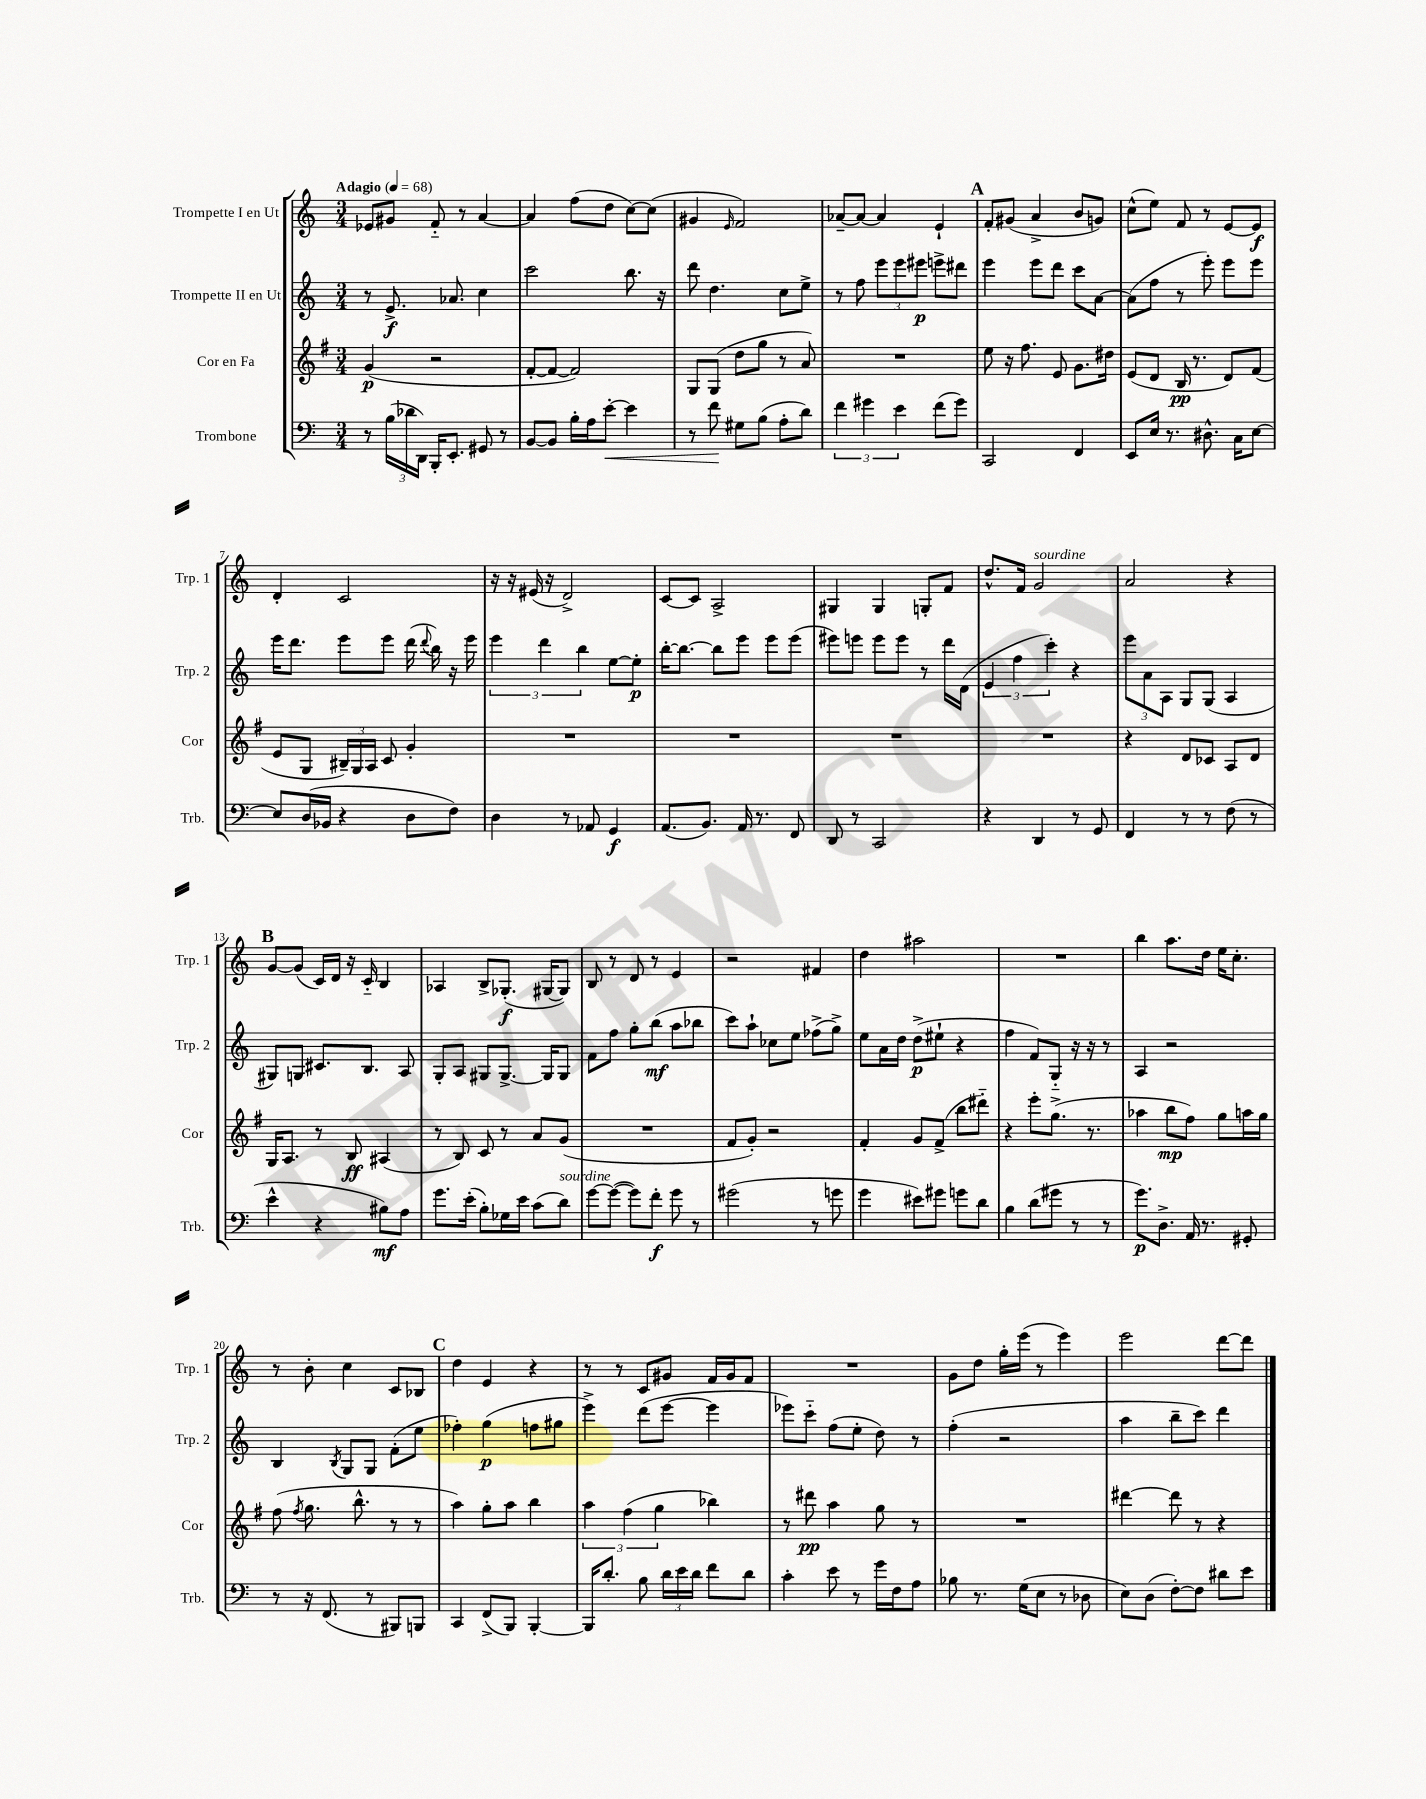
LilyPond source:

<<
\new StaffGroup <<
\new Staff = "s0" \with { instrumentName = "Trompette I en Ut" shortInstrumentName = "Trp. 1" } {
    \clef treble \key c \major \numericTimeSignature \time 3/4 \tempo "Adagio" 4 = 68
    \autoBeamOff ees'8[ gis'8] f'8-_ r8 a'4~ |
    a'4 f''8[( d''8] c''8[~) c''8]( |
    gis'4 \grace { e'16 } f'2) |
    aes'8[~-- aes'8]~ aes'4 e'4-! |
    \mark \markup { \bold "A" } f'8[-. gis'8]( a'4-> b'8[ g'8]) |
    c''8[-^( e''8]) f'8 r8 e'8[~ e'8]\f |
    d'4-. c'2 |
    r16 r16 eis'16( r16 d'2->) |
    c'8[~ c'8] a2-> |
    gis4 gis4 g8[-. f'8] |
    d''8.[-^ f'16] g'2^\markup { \italic "sourdine" } |
    a'2 r4 |
    \mark \markup { \bold "B" } g'8[~ g'8]( c'16[) d'16] r16 c'16-_ b4 |
    aes4 b8[-> ges8.]-.\f( gis16[~ gis8]) |
    b8 r8 d'8 r8 e'4 |
    r2 fis'4 |
    d''4 ais''2 |
    R2. |
    b''4 a''8.[ d''16] e''16[ c''8.]-. |
    r8 b'8-. c''4 c'8[ bes8] |
    \mark \markup { \bold "C" } d''4 e'4 r4 |
    r8 r8 c'8[ gis'8] f'16[ gis'16 f'8] |
    R2. |
    g'8[ d''8] g''16[-. e'''16]( r8 e'''4) |
    e'''2 d'''8[~ d'''8] \bar "|." |
}
\new Staff = "s1" \with { instrumentName = "Trompette II en Ut" shortInstrumentName = "Trp. 2" } {
    \clef treble \key c \major \numericTimeSignature \time 3/4
    \autoBeamOff r8 e'8.->\f aes'8. c''4 |
    c'''2 b''8. r16 |
    d'''8 d''4. c''8[ e''8]-> |
    r8 f''8 \tuplet 3/2 { e'''8[ e'''8 eis'''8]\p } e'''8[-> dis'''8] |
    \mark \markup { \bold "A" } e'''4 e'''8[ d'''8] c'''8[ a'8]~ |
    a'8[( f''8] r8 e'''8-.) e'''8[ e'''8] |
    e'''16[ d'''8.] e'''8[ e'''8] d'''16( \appoggiatura { d'''8 } b''16) r16 e'''16 |
    \tuplet 3/2 { e'''4 d'''4 b''4 } e''8[~ e''8]-.\p |
    b''16[~-. b''8.]~ b''8[ e'''8] e'''8[ e'''8]( |
    eis'''8[) e'''8] e'''8[ e'''8] r8 d'''16[ d'16]( |
    \tuplet 3/2 { e'4 f''4 c'''4-.) } r4 |
    \tuplet 3/2 { e'''8[ a'8 a8] } g8[ g8]( a4 |
    \mark \markup { \bold "B" } gis8[) g8] cis'8.[ b8.] a8 |
    g8[-. a8] gis8[ gis8.]~-> gis16[ gis8] |
    f'8[ f''8] g''8[-. b''8]\mf( a''8[ bes''8] |
    c'''8[) a''8]-! ces''8[ e''8] fes''8[->( g''8]->) |
    e''8[ a'16 d''16] d''8[->\p( eis''8]-! r4 |
    f''4 f'8[) g8]-_ r16 r16 r8 |
    a4 r2 |
    b4 \acciaccatura { b8 } g8[ g8] f'8[-.( e''8] |
    \mark \markup { \bold "C" } fes''4-.) g''4\p( f''8[ gis''8] |
    e'''4->) d'''8[( e'''8]~ e'''4 |
    ees'''8[) c'''8]-_ f''8[( e''8]-. d''8) r8 |
    f''4-.( r2 |
    a''4 b''8[-- c'''8]) d'''4 \bar "|." |
}
\new Staff = "s2" \with { instrumentName = "Cor en Fa" shortInstrumentName = "Cor" } {
    \clef treble \key g \major \numericTimeSignature \time 3/4
    \autoBeamOff g'4\p( r2 |
    fis'8[~-. fis'8]~ fis'2) |
    g8[ g8]( d''8[ g''8] r8 a'8) |
    R2. |
    \mark \markup { \bold "A" } e''8 r16 fis''8. e'8 g'8.[ dis''16] |
    e'8[( d'8] b16\pp r8. d'8[) fis'8]( |
    e'8[ g8] \tuplet 3/2 { bis16[--) g16 a16] } c'8 g'4-. |
    R2. |
    R2. |
    R2. |
    R2. |
    r4 d'8[ ces'8] a8[ d'8] |
    \mark \markup { \bold "B" } g16[ a8.] r8 b8\ff ais4( |
    r8 b8) c'8 r8 a'8[ g'8]( |
    R2. |
    fis'8[ g'8]-.) r2 |
    fis'4-. g'8[ fis'8]->( b''8[ dis'''8]-_) |
    r4 e'''8[-. g''8.]->( r8. |
    aes''4 b''8[\mp fis''8]) g''8[ a''16 g''16] |
    fis''8( \acciaccatura { fis''8 } g''8. b''8.-^ r8 r8 |
    \mark \markup { \bold "C" } a''4) g''8[-. a''8] b''4 |
    \tuplet 3/2 { a''4 fis''4( g''4 } bes''4) |
    r8 dis'''8\pp a''4 g''8 r8 |
    R2. |
    dis'''4~ dis'''8 r8 r4 \bar "|." |
}
\new Staff = "s3" \with { instrumentName = "Trombone" shortInstrumentName = "Trb." } {
    \clef bass \key c \major \numericTimeSignature \time 3/4
    \autoBeamOff r8 \tuplet 3/2 { b16[( des'16 d,16]) } b,,16[-. e,8.]-. gis,8 r8 |
    b,8[~ b,8] b16[-. a16 e'8]~-.\< e'4 |
    r8 f'8\! gis8[ b8]( a8[-. d'8]) |
    \tuplet 3/2 { f'4 gis'4 e'4 } f'8[( gis'8]) |
    \mark \markup { \bold "A" } c,2 f,4 |
    e,8[ e16] r8. dis8.-^ c16[ e8]~ |
    e8[ d16( bes,16] r4 d8[ f8]) |
    d4 r8 aes,8 g,4\f |
    a,8.[( b,8.]) a,16 r8. f,8 |
    d,8 r8 c,2 |
    r4 d,4 r8 g,8 |
    f,4 r8 r8 f8( r8 |
    \mark \markup { \bold "B" } e'4-^ r4 bis8[\mf) a8] |
    g'8.[ e'16]-.( b8[-.) ges16 e'16] c'8[( d'8]^\markup { \italic "sourdine" }) |
    g'8[~ g'8]~( g'8[) f'8]-.\f g'8 r8 |
    gis'2( r8 g'8 |
    g'4 eis'8[) gis'8] g'8[ d'8] |
    b4 d'8[( gis'8] r8 r8 |
    g'8.[\p) d8.]-> a,16 r8. gis,8-. |
    r8 r16 f,8.( r8 bis,,8[) b,,8] |
    \mark \markup { \bold "C" } c,4 f,8[->( b,,8]) b,,4~-. |
    b,,16[ d'8.]-. b8 \tuplet 3/2 { d'16[ e'16 d'16] } f'8[ d'8] |
    c'4-. e'8 r8 g'16[ f16 a8] |
    bes8 r8. g16[( e8] r8 des8 |
    e8[) d8]( f8[~-.) f8] dis'8[ e'8] \bar "|." |
}
>>
>>
